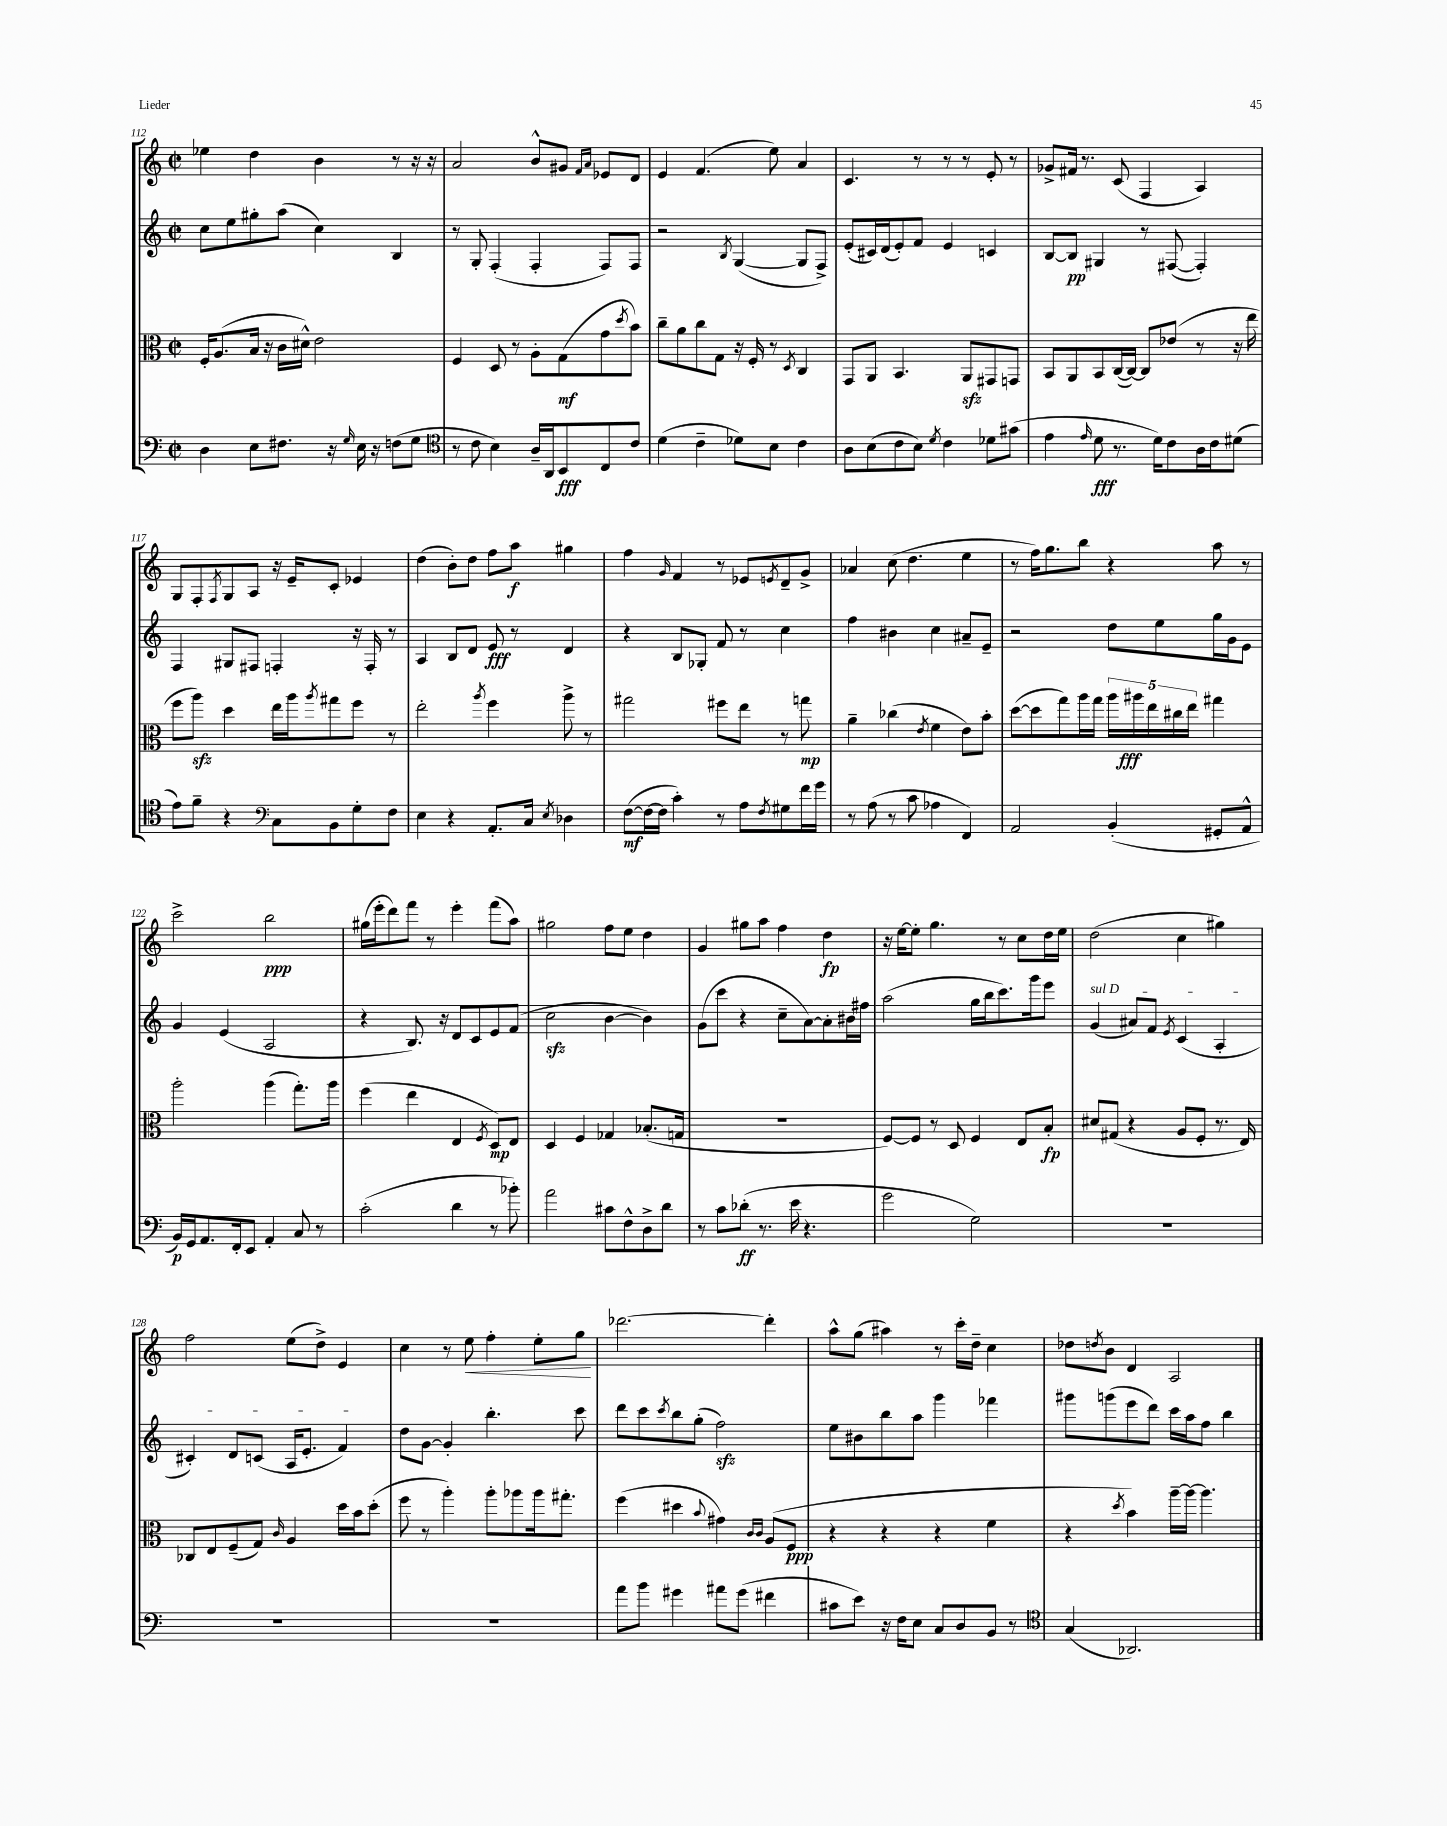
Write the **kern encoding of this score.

**kern	**kern	**kern	**kern
*staff4	*staff3	*staff2	*staff1
*clefF4	*clefC3	*clefG2	*clefG2
*k[]	*k[]	*k[]	*k[]
*M2/2	*M2/2	*M2/2	*M2/2
*met(c|)	*met(c|)	*met(c|)	*met(c|)
4D	16F'	8cc	4ee-
.	(8.A	.	.
.	.	8ee	.
8E	16B	8gg#'	4dd
.	16r	.	.
8.F#	16c	(8aa	.
.	16d#^^)	.	.
.	2e	4cc)	4b
16r	.	.	.
16qqG	.	.	.
16E	.	.	.
16r	.	.	.
(8F	.	4B	8r
8G	.	.	16r
.	.	.	16r
=	=	=	=
*clefC4	*	*	*
8r	4F	8r	2a
8c	.	8G'	.
4B)	8D	(4F'	.
.	8r	.	.
16A~	8A'	4F'	8b^^
16AA	.	.	.
8BB	(8G	.	8g#
.	.	.	16qqf
.	.	.	16qqa
8C	8g	8F)	8e-
.	8qdd	.	.
8c	8b)	8F	8d
=	=	=	=
(4d	8cc~	2r	4e
.	8a	.	.
4c~	8cc	.	(4.f
.	8G	.	.
.	.	8qB	.
8d-)	16r	([4G	.
.	16F'	.	.
8B	8r	.	8ee)
.	8qD	.	.
4c	4C	8G]	4a
.	.	8F^)	.
=	=	=	=
8A	8GG	(8e'	4.c
(8B	8AA	16c#)	.
.	.	(16d	.
8c	4.BB	8e')	.
8B)	.	8f	8r
8qd	.	.	.
4c	.	4e	8r
.	8AA	.	8r
8d-	8GG#	4c	8e'
(8g#	8GG	.	8r
=	=	=	=
4e	8BB	[8B	8g-^
.	8AA	8B]	16f#
.	.	.	8.r
16qqe	.	.	.
8d	8BB	4G#	.
8.r	([16C	.	(8c
.	16C_)	.	.
.	8C]	8r	4F
16d)	.	.	.
8c	(8e-	([8F#	.
16A	8r	4F#'])	4A)
16c	.	.	.
(8d#	16r	.	.
.	16ee	.	.
=	=	=	=
8e)	8ff	4F	8G
8f~	8aa)	.	8F'
.	.	.	8qF
4r	4dd	8G#	8G
.	.	8F#	8A
*clefF4	*	*	*
8C	16ee	4F'	16r
.	16aa	.	16e~
.	8qaa	.	.
8BB	8gg#	.	8c'
8G'	8ff	16r	4e-
.	.	16F'	.
8F	8r	8r	.
=	=	=	=
4E	2ee'	4A	(4dd
4r	.	8B	8b')
.	.	8d	8dd
.	8qaa	.	.
8.AA'	4ff	8e	8ff
.	.	8r	8aa
16C	.	.	.
8qE	.	.	.
4D-	8aa^	4d	4gg#
.	8r	.	.
=	=	=	=
([8F	2gg#	4r	4ff
16F_	.	.	.
16F]	.	.	.
.	.	.	16qqg
4c')	.	8B	4f
.	.	8G-'	.
8r	8ff#	8f	8r
8A	8ee	8r	8e-
8qF	.	.	8qe
8G#	8r	4cc	8d~
16f	8gg	.	8g^
16g	.	.	.
=	=	=	=
8r	4a~	4ff	4a-
(8A	.	.	.
8r	(4cc-	4b#	(8cc
8c	.	.	4.dd
.	8qe	.	.
4A-	4f	4cc	.
4FF)	8e)	8a#~	4ee
.	8b'	8e~	.
=	=	=	=
2AA	([8dd	2r	8r
.	8dd]	.	16ff)
.	.	.	8.gg
.	8gg)	.	.
.	16aa	.	8bb
.	16gg	.	.
(4BB'	20aa	8dd	4r
.	20aa#	.	.
.	20ee	.	.
.	.	8ee	.
.	20cc#	.	.
.	20ee	.	.
8GG#'	4gg#	16gg	8aa
.	.	16g	.
8AA^^	.	8e	8r
=	=	=	=
16BB)	2aa'	4g	2ccc^
16GG	.	.	.
8.AA	.	.	.
.	.	(4e	.
16FF'	.	.	.
8EE	.	.	.
4AA'	(4aa	2A	2bb
8C	8.gg')	.	.
8r	.	.	.
.	16aa	.	.
=	=	=	=
(2c'	(4ff	4r	(16gg#
.	.	.	16eee'
.	.	.	8ddd)
.	4ee	8.B)	8fff
.	.	.	8r
.	.	16r	.
4d	4E	8d	4eee'
.	.	8c	.
.	8qF	.	.
8r	8D)	8e	(8fff
8b-')	8E	(8f	8aa)
=	=	=	=
2a	4D	2cc	2gg#
.	4F	.	.
8c#	4G-	[4b	8ff
8F^^	.	.	8ee
8D^	(8.B-'	4b])	4dd
8d	.	.	.
.	16G	.	.
=	=	=	=
8r	1r	(8g	4g
8c	.	8ccc	.
(8d-'	.	4r	8gg#
8.r	.	.	8aa
.	.	8cc~	4ff
16e	.	.	.
4.r	.	[8a)	.
.	.	8a']	4dd
.	.	16b#	.
.	.	16ff#	.
=	=	=	=
2g	[8F)	(2aa	16r
.	.	.	[16ee
.	8F]	.	8ee']
.	8r	.	4.gg
.	8D	.	.
2G)	4F	16gg	.
.	.	16bb	.
.	.	8.ccc)	8r
.	8E	.	8cc
.	.	16ggg	.
.	8B'	8eee	16dd
.	.	.	16ee
=	=	=	=
1r	8d#	(4g	(2dd
.	(8G#	.	.
.	4r	8a#)	.
.	.	8f	.
.	.	8qe	.
.	8A	(4c	4cc
.	8F'	.	.
.	8.r	4A'	4gg#)
.	16E)	.	.
=	=	=	=
1r	8C-	4c#')	2ff
.	8E	.	.
.	(8F~	8d	.
.	8G)	(8c	.
.	16qqc	.	.
.	4A	16A	(8ee
.	.	8.e'	.
.	.	.	8dd^)
.	16dd	4f)	4e
.	16b	.	.
.	(8dd'	.	.
=	=	=	=
1r	8ff	8dd	4cc
.	8r	[8g	.
.	4aa')	4g']	8r
.	.	.	8ee
.	8aa'	4.bb'	4ff'
.	8aa-	.	.
.	16aa-	.	8ee'
.	8.gg#'	.	.
.	.	8ccc	8gg
=	=	=	=
8a	(4ff	8ddd	[2.ddd-
8b	.	8ccc	.
.	.	8qccc	.
4g#	4dd#	8bb	.
.	.	(8gg'	.
.	8qqb	.	.
8a#	4g#)	2ff)	.
(8g#	.	.	.
.	16qqc	.	.
.	16qqc	.	.
4f#	(8A	.	4ddd-']
.	8F	.	.
=	=	=	=
8c#	4r	8ee	8aa^^
8e)	.	8b#	(8gg
16r	4r	8bb	4aa#)
16F	.	.	.
8E	.	8aa	.
8C	4r	4ggg	8r
8D	.	.	16ccc'
.	.	.	16dd~
8BB	4f	4fff-	4cc
8r	.	.	.
=	=	=	=
*clefC4	*	*	*
(4G	4r	8ggg#	8dd-
.	.	.	8qdd
.	.	(8ggg	8b
.	8qdd	.	.
2.AA-)	4b)	8eee	4d
.	.	8ddd)	.
.	[16aa~	16ccc	2A
.	16aa_	16aa	.
.	4.aa]	8ff	.
.	.	4bb	.
==	==	==	==
*-	*-	*-	*-
